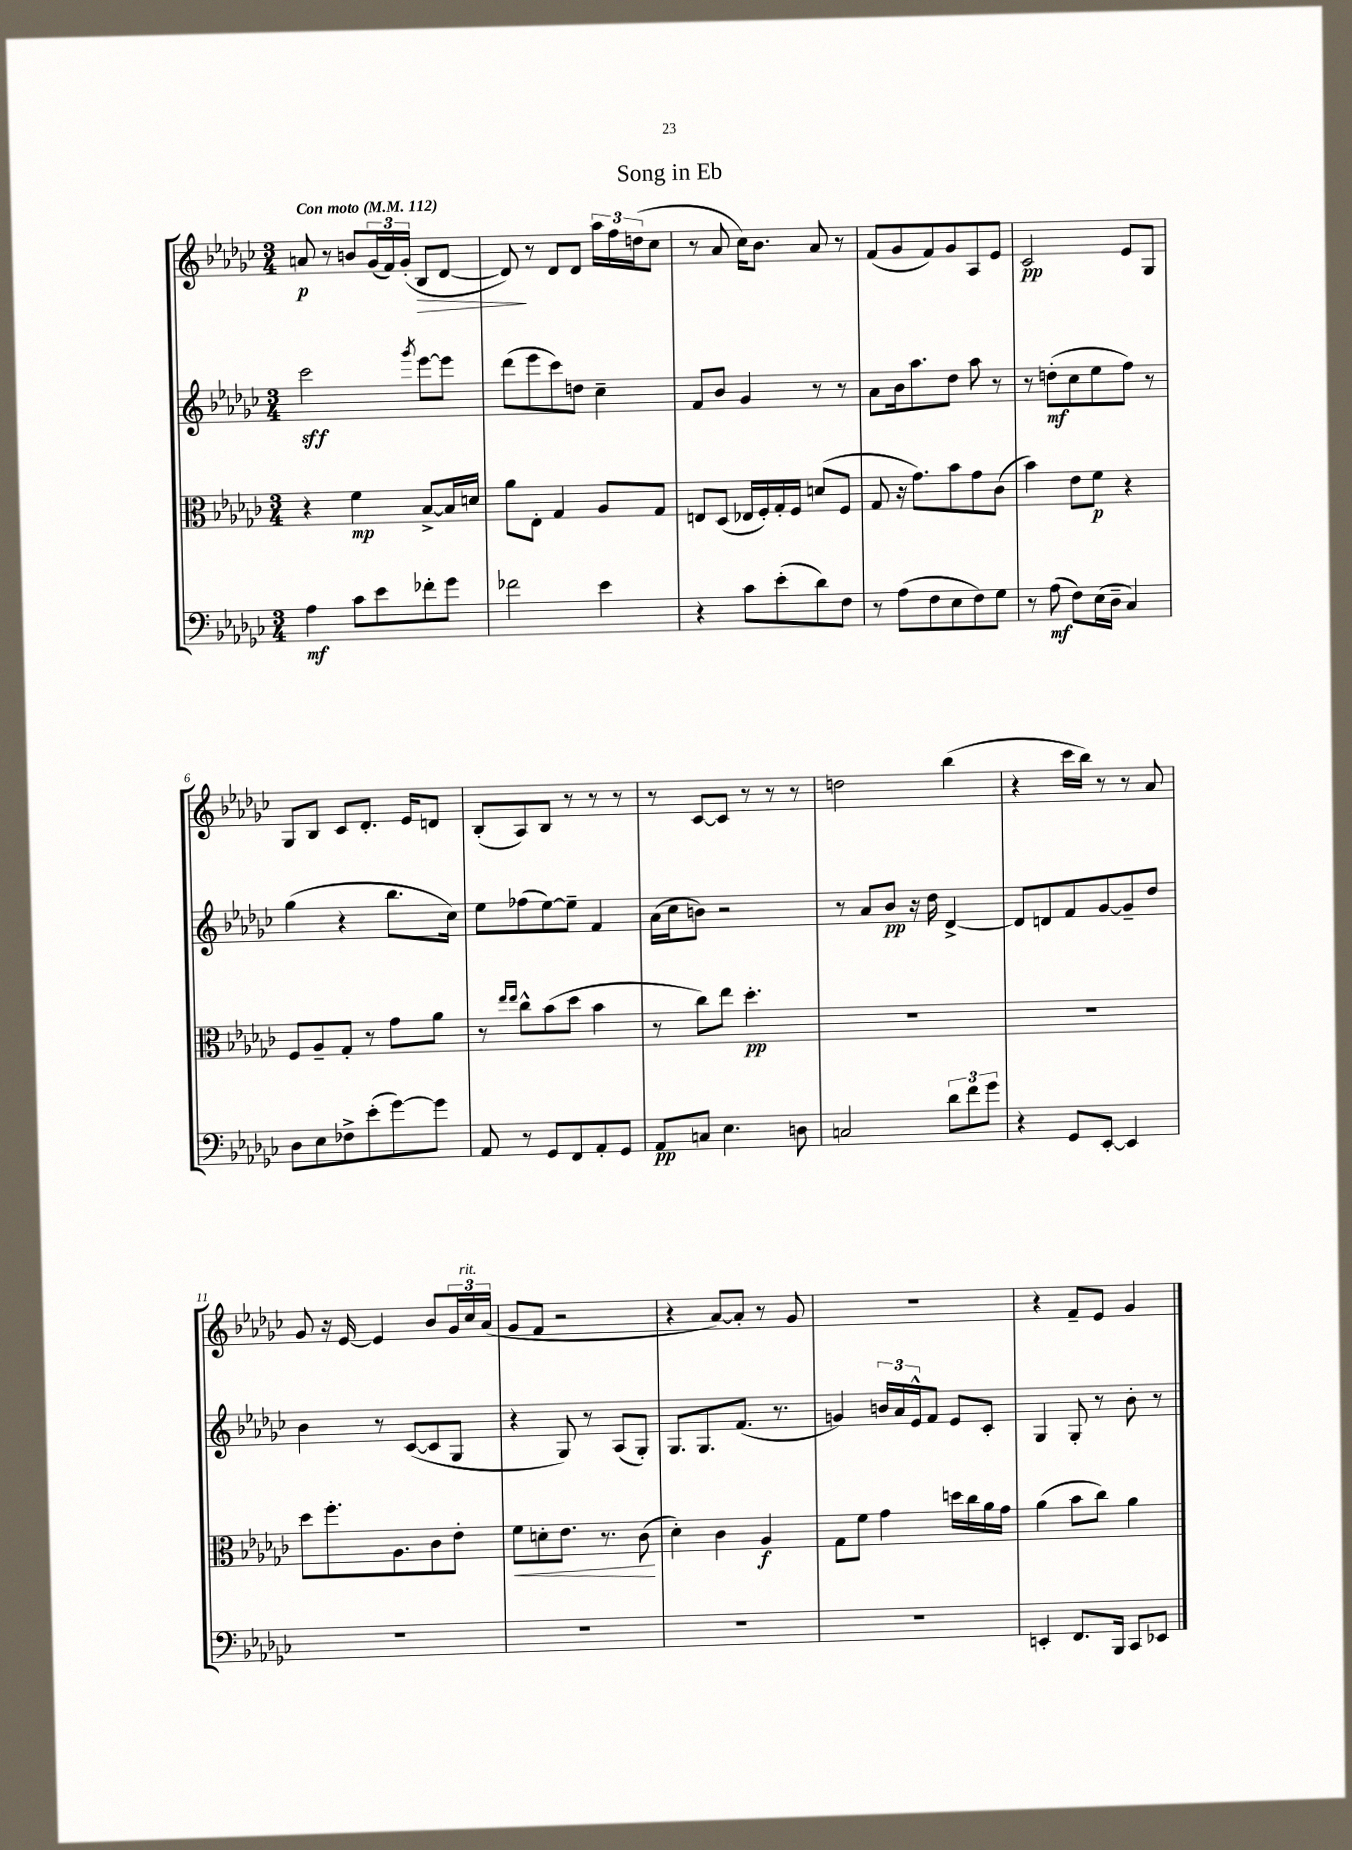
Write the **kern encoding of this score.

**kern	**dynam	**kern	**dynam	**kern	**dynam	**kern	**dynam
*part4	*part4	*part3	*part3	*part2	*part2	*part1	*part1
*staff4	*staff4	*staff3	*staff3	*staff2	*staff2	*staff1	*staff1
*clefF4	*	*clefC3	*	*clefG2	*	*clefG2	*
*k[b-e-a-d-g-c-]	*	*k[b-e-a-d-g-c-]	*	*k[b-e-a-d-g-c-]	*	*k[b-e-a-d-g-c-]	*
*M3/4	*	*M3/4	*	*M3/4	*	*M3/4	*
*MM112	*	*MM112	*	*MM112	*	*MM112	*
=1	=1	=1	=1	=1	=1	=1	=1
!	!	!	!	!	!	!LO:TX:a:B:t=Con moto	!
4A-\	mf	4r	.	2ccc-\	sff	8an/	p
.	.	.	.	.	.	8r	.
8c-\L	.	4f\	mp	.	.	8bn/L	.
8e-\	.	.	.	.	.	(24g-/L	.
.	.	.	.	.	.	24f/)	.
.	.	.	.	.	.	(24g-'/JJ	.
.	.	.	.	8qggg-/	.	.	.
!	!	!	!	!	!	!	!LO:HP:b
8f-X'\	.	[8B-^/L	.	[8eee-\L	.	8B-/L	>
8g-\J	.	16B-/L]	.	8eee-\J]	.	[8d-/J	.
.	.	16dn/JJ	.	.	.	.	.
=2	=2	=2	=2	=2	=2	=2	=2
2f-X\	.	8a-\L	.	(8ddd-\L	.	8d-/])	.
.	.	8E-'\J	.	8eee-\	.	8r	]
.	.	4G-/	.	8ccc-\)	.	8d-/L	.
.	.	.	.	8ddn\J	.	8d-/J	.
4e-\	.	8A-/L	.	4cc-~\	.	24aa-\LL	.
.	.	.	.	.	.	24ff\	.
.	.	.	.	.	.	(24ddn\J	.
.	.	8G-/J	.	.	.	8cc-\J	.
=3	=3	=3	=3	=3	=3	=3	=3
4r	.	8En/L	.	8f/L	.	8r	.
.	.	(8D-/J	.	8b-/J	.	8a-/	.
8c-\L	.	16E-X/LL	.	4g-/	.	16cc-\KL)	.
.	.	16F'/)	.	.	.	8.b-\J	.
(8e-'\	.	16G-'/	.	.	.	.	.
.	.	16F/JJ	.	.	.	.	.
8d-\)	.	(8dn/L	.	8r	.	8a-/	.
8F\J	.	8F/J	.	8r	.	8r	.
=4	=4	=4	=4	=4	=4	=4	=4
8r	.	8G-/	.	8a-\L	.	(8f/L	.
(8A-\L	.	16r	.	16b-\k	.	8g-/	.
.	.	8.g-\L)	.	8.aa-\	.	.	.
8F\	.	.	.	.	.	8f/)	.
8E-\	.	8b-\	.	8dd-\J	.	8g-/	.
8F\)	.	8g-\	.	8aa-\	.	8A-/	.
8G-\J	.	(8c-\J	.	8r	.	8e-/J	.
=5	=5	=5	=5	=5	=5	=5	=5
8r	.	4b-\)	.	8r	.	2c-/	pp
(8A-\	mf	.	.	(8ddn'\L	mf	.	.
8F\L)	.	8e-\L	.	8cc-\	.	.	.
(16E-\L	.	8f\J	p	8ee-\	.	.	.
16D-~\JJ	.	.	.	.	.	.	.
4C-/)	.	4r	.	8ff\J)	.	8e-/L	.
.	.	.	.	8r	.	8G-/J	.
!!LO:LB:g=z
=6	=6	=6	=6	=6	=6	=6	=6
8D-\L	.	8F/L	.	(4gg-\	.	8G-/L	.
8E-\	.	8A-~/	.	.	.	8B-/J	.
8F-X^\	.	8G-'/J	.	4r	.	8c-/L	.
(8e-'\	.	8r	.	.	.	8.d-'/J	.
[8g-\)	.	8g-\L	.	8.bb-\L	.	.	.
.	.	.	.	.	.	16e-/KL	.
8g-\J]	.	8a-\J	.	.	.	8dn/J	.
.	.	.	.	16cc-\Jk)	.	.	.
=7	=7	=7	=7	=7	=7	=7	=7
8AA-/	.	8r	.	8ee-\L	.	(8B-'/L	.
.	.	16qqee-/LL	.	.	.	.	.
.	.	16qqee-/JJ	.	.	.	.	.
8r	.	8cc-^^\L	.	(8ff-X\	.	8A-/)	.
8GG-/L	.	(8b-\	.	[8ee-\)	.	8B-/J	.
8FF/	.	8dd-\J	.	8ee-~\J]	.	8r	.
8AA-'/	.	4b-\	.	4f/	.	8r	.
8GG-/J	.	.	.	.	.	8r	.
=8	=8	=8	=8	=8	=8	=8	=8
8AA-/L	pp	8r	.	(16a-\LL	.	8r	.
.	.	.	.	16cc-\J	.	.	.
8Cn/J	.	8cc-\L)	.	8bn\J)	.	[8c-/L	.
4.E-\	.	8ee-\J	.	2r	.	8c-/J]	.
.	.	4.dd-'\	pp	.	.	8r	.
.	.	.	.	.	.	8r	.
8Dn\	.	.	.	.	.	8r	.
=9	=9	=9	=9	=9	=9	=9	=9
2Cn/	.	2.r	.	8r	.	2ddn\	.
.	.	.	.	8a-/L	.	.	.
.	.	.	.	8b-/J	pp	.	.
.	.	.	.	16r	.	.	.
.	.	.	.	16dd-\	.	.	.
12d-\L	.	.	.	[4d-^/	.	(4bb-\	.
12f\	.	.	.	.	.	.	.
12g-\J	.	.	.	.	.	.	.
=10	=10	=10	=10	=10	=10	=10	=10
4r	.	2.r	.	8d-/L]	.	4r	.
.	.	.	.	8dn/	.	.	.
8GG-/L	.	.	.	8f/	.	16ccc-\LL	.
.	.	.	.	.	.	16bb-\JJ)	.
[8EE-'/J	.	.	.	[8g-/	.	8r	.
4EE-/]	.	.	.	8g-~/]	.	8r	.
.	.	.	.	8dd-/J	.	8a-/	.
!!LO:LB:g=z
=11	=11	=11	=11	=11	=11	=11	=11
2.r	.	8dd-\L	.	4b-\	.	8g-/	.
.	.	8.ff'\	.	.	.	16r	.
.	.	.	.	.	.	[16e-/	.
.	.	.	.	8r	.	4e-/]	.
.	.	8.A-\	.	.	.	.	.
.	.	.	.	([8c-/L	.	.	.
.	.	8c-\	.	8c-/]	.	8b-/L	.
.	.	8e-'\J	.	8G-/J	.	24g-/L	.
!	!	!	!	!	!	!LO:TX:a:i:t=rit.	!
.	.	.	.	.	.	24cc-/	.
.	.	.	.	.	.	(24a-/JJ	.
=12	=12	=12	=12	=12	=12	=12	=12
!	!	!	!LO:HP:b	!	!	!	!
2.r	.	8f\L	<	4r	.	8g-/L	.
.	.	8dn'\	.	.	.	8f/J	.
.	.	8.e-\J	.	8G-/)	.	2r	.
.	.	.	.	8r	.	.	.
.	.	8.r	.	.	.	.	.
.	.	.	.	(8A-/L	.	.	.
.	.	(8c-\	.	8G-'/J)	.	.	.
.	.	.	[	.	.	.	.
=13	=13	=13	=13	=13	=13	=13	=13
2.r	.	4d-'\)	.	8.G-/L	.	4r	.
.	.	.	.	8.G-/	.	.	.
.	.	4c-\	.	.	.	[8a-/L)	.
.	.	.	.	(8.f/J	.	8a-'/J]	.
.	.	4A-/	f	.	.	8r	.
.	.	.	.	8.r	.	.	.
.	.	.	.	.	.	8g-/	.
=14	=14	=14	=14	=14	=14	=14	=14
2.r	.	8G-\L	.	4gn/)	.	2.r	.
.	.	8f\J	.	.	.	.	.
.	.	4g-\	.	24bn/LL	.	.	.
.	.	.	.	24a-/	.	.	.
.	.	.	.	24e-^^/J	.	.	.
.	.	.	.	8f/J	.	.	.
.	.	16ddn\LL	.	8e-/L	.	.	.
.	.	16cc-\	.	.	.	.	.
.	.	16a-\	.	8c-'/J	.	.	.
.	.	16g-\JJ	.	.	.	.	.
=15	=15	=15	=15	=15	=15	=15	=15
4EEn'/	.	(4a-\	.	4G-/	.	4r	.
8.FF/L	.	8b-\L	.	8G-'/	.	8f~/L	.
.	.	8cc-\J)	.	8r	.	8e-/J	.
16BBB-/Jk	.	.	.	.	.	.	.
8CC-/L	.	4a-\	.	8b-'\	.	4g-/	.
8EE-X/J	.	.	.	8r	.	.	.
==	==	==	==	==	==	==	==
*-	*-	*-	*-	*-	*-	*-	*-
